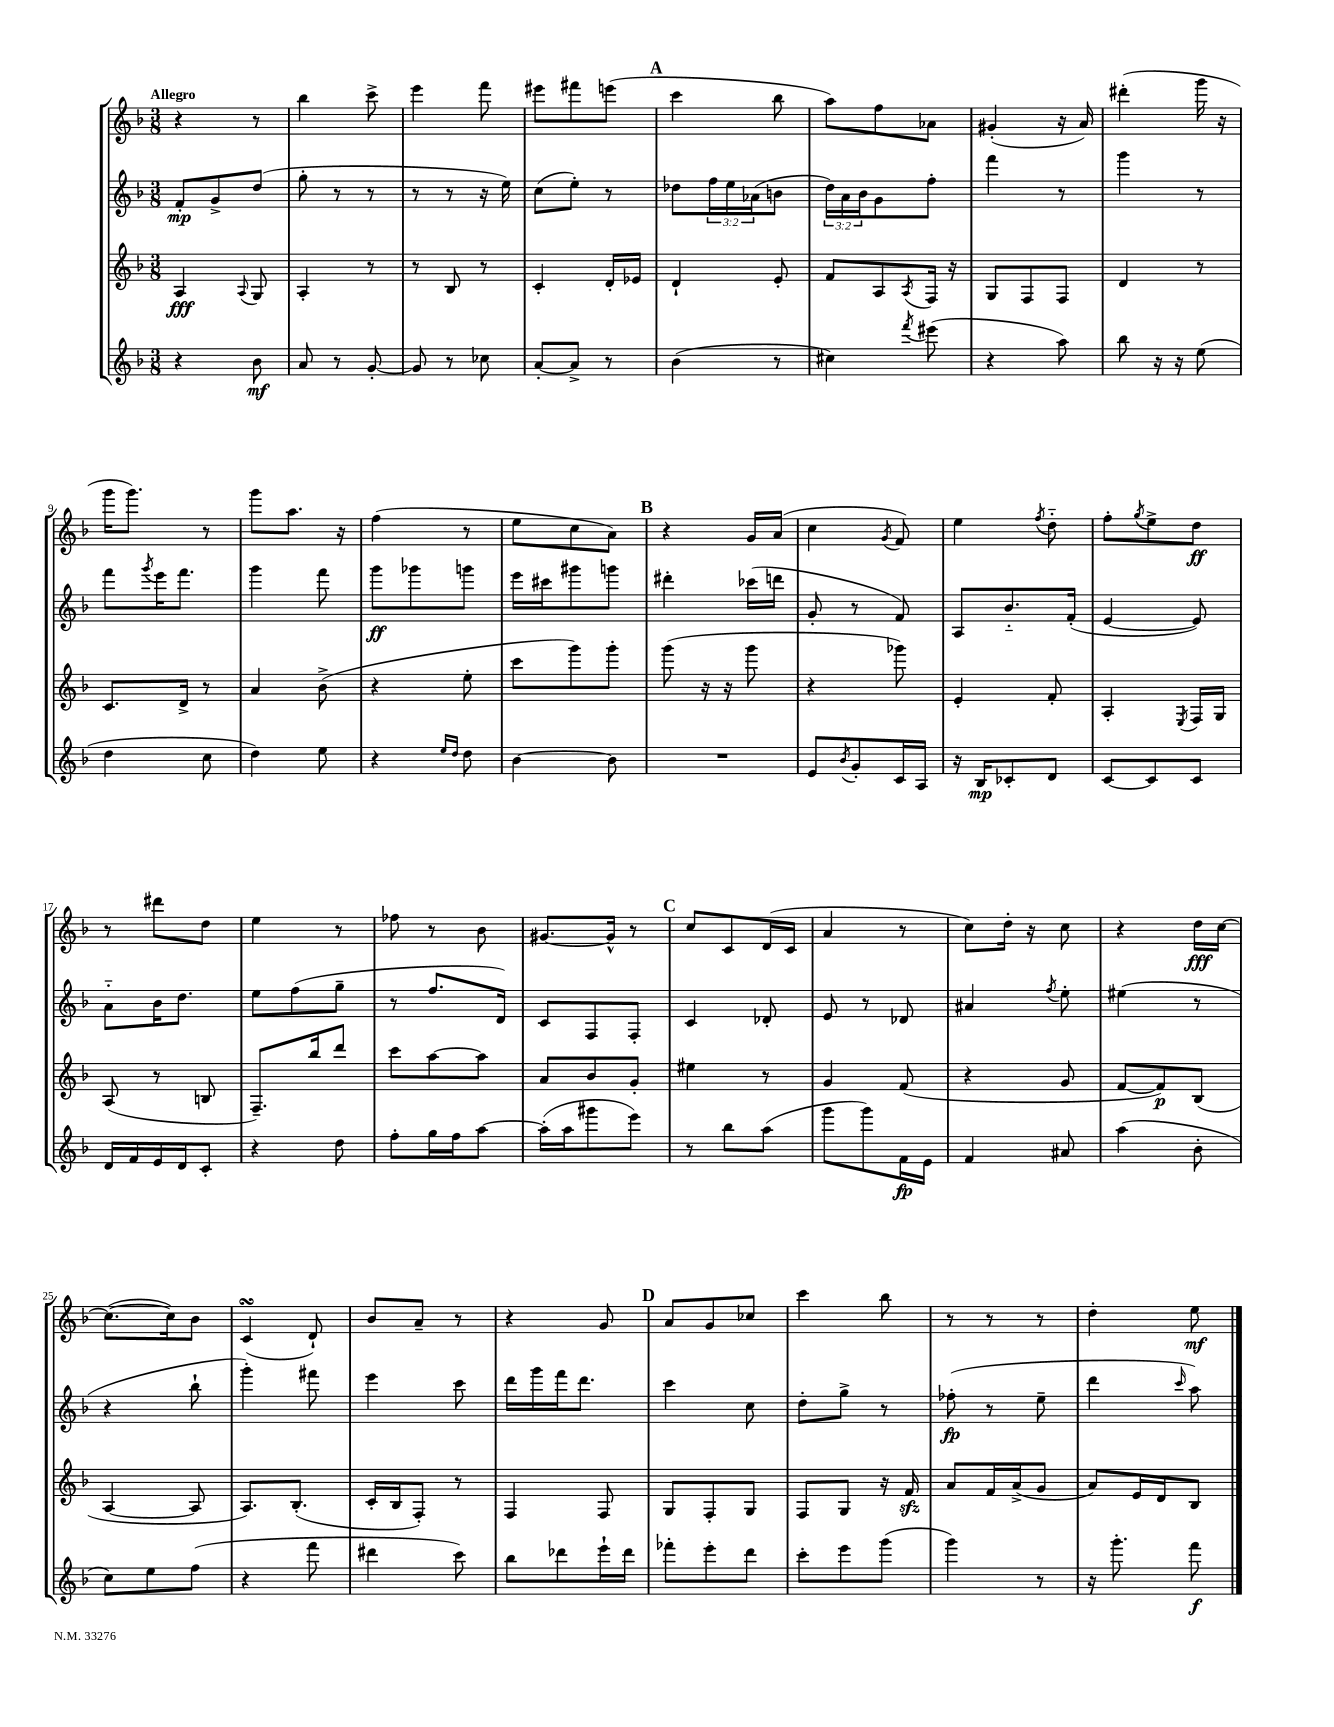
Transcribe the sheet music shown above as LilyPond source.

<<
\new StaffGroup <<
\new Staff = "s0" {
    \clef treble \key f \major \numericTimeSignature \time 3/8 \tempo "Allegro"
    r4 r8 |
    bes''4 c'''8-> |
    e'''4 f'''8 |
    eis'''8 fis'''8 e'''8( |
    \mark \markup { \bold "A" } c'''4 bes''8 |
    a''8) f''8 aes'8 |
    gis'4-.( r16 a'16) |
    dis'''4-.( g'''16 r16 |
    g'''16 g'''8.) r8 |
    g'''8 a''8. r16 |
    f''4( r8 |
    e''8 c''8 a'8) |
    \mark \markup { \bold "B" } r4 g'16 a'16( |
    c''4 \acciaccatura { g'8 } f'8) |
    e''4 \acciaccatura { f''8 } d''8-_ |
    f''8-. \acciaccatura { g''8 } e''8-> d''8\ff |
    r8 dis'''8 d''8 |
    e''4 r8 |
    fes''8 r8 bes'8 |
    gis'8.~ gis'16-^ r8 |
    \mark \markup { \bold "C" } c''8 c'8 d'16( c'16 |
    a'4 r8 |
    c''8) d''16-. r16 c''8 |
    r4 d''16\fff c''16~ |
    c''8.~( c''16) bes'8 |
    c'4\turn( d'8-!) |
    bes'8 a'8-- r8 |
    r4 g'8 |
    \mark \markup { \bold "D" } a'8 g'8 ces''8 |
    c'''4 bes''8 |
    r8 r8 r8 |
    d''4-. e''8\mf \bar "|." |
}
\new Staff = "s1" {
    \clef treble \key f \major \numericTimeSignature \time 3/8 \override Staff.TupletNumber.text = #tuplet-number::calc-fraction-text
    f'8-.\mp g'8-> d''8( |
    g''8-. r8 r8 |
    r8 r8 r16 e''16) |
    c''8( e''8-.) r8 |
    \mark \markup { \bold "A" } des''8 \tuplet 3/2 { f''16 e''16 aes'16( } b'8 |
    \tuplet 3/2 { d''16) a'16 bes'16 } g'8 f''8-. |
    f'''4 r8 |
    g'''4 r8 |
    f'''8 \acciaccatura { g'''8 } e'''16 f'''8. |
    g'''4 f'''8 |
    g'''8\ff ges'''8 g'''8 |
    e'''16 cis'''16 gis'''8 g'''8 |
    \mark \markup { \bold "B" } dis'''4-. ces'''16( d'''16 |
    g'8-. r8 f'8) |
    a8 bes'8.-_ f'16-.( |
    e'4~ e'8) |
    a'8-_ bes'16 d''8. |
    e''8 f''8( g''8-- |
    r8 f''8. d'16) |
    c'8 f8 f8-. |
    \mark \markup { \bold "C" } c'4 des'8-. |
    e'8 r8 des'8 |
    ais'4 \acciaccatura { f''8 } e''8-. |
    eis''4( r8 |
    r4 bes''8-! |
    g'''4-.) fis'''8 |
    e'''4 c'''8 |
    d'''16 g'''16 f'''16 d'''8. |
    \mark \markup { \bold "D" } c'''4 c''8 |
    d''8-. g''8-> r8 |
    fes''8-.\fp( r8 e''8-- |
    d'''4 \grace { c'''16 } a''8) \bar "|." |
}
\new Staff = "s2" {
    \clef treble \key f \major \numericTimeSignature \time 3/8
    a4\fff \appoggiatura { a8 } g8 |
    a4-. r8 |
    r8 bes8 r8 |
    c'4-. d'16-. ees'16 |
    \mark \markup { \bold "A" } d'4-! e'8-. |
    f'8 a8 \acciaccatura { a8 } f16 r16 |
    g8 f8 f8 |
    d'4 r8 |
    c'8. d'16-> r8 |
    a'4 bes'8->( |
    r4 e''8-. |
    c'''8 g'''8) g'''8-. |
    \mark \markup { \bold "B" } g'''8( r16 r16 g'''8 |
    r4 ges'''8) |
    e'4-. f'8-. |
    a4-. \acciaccatura { e8 } f16 g16 |
    a8( r8 b8 |
    f8.--) bes''16 d'''8 |
    c'''8 a''8~ a''8 |
    a'8 bes'8 g'8-. |
    \mark \markup { \bold "C" } eis''4 r8 |
    g'4 f'8( |
    r4 g'8 |
    f'8~ f'8\p) bes8( |
    a4~ a8 |
    a8.) bes8.-.( |
    c'16-. bes16 f8-.) r8 |
    f4 f8 |
    \mark \markup { \bold "D" } g8 f8-. g8 |
    f8 g8 r16 f'16\sfz |
    a'8 f'16 a'16->( g'8 |
    a'8) e'16 d'16 bes8 \bar "|." |
}
\new Staff = "s3" {
    \clef treble \key f \major \numericTimeSignature \time 3/8
    r4 bes'8\mf |
    a'8 r8 g'8~-. |
    g'8 r8 ces''8 |
    a'8~-. a'8-> r8 |
    \mark \markup { \bold "A" } bes'4( r8 |
    cis''4) \acciaccatura { f'''8 } eis'''8( |
    r4 a''8) |
    bes''8 r16 r16 e''8( |
    d''4 c''8 |
    d''4) e''8 |
    r4 \grace { e''16 d''16 } d''8 |
    bes'4~ bes'8 |
    \mark \markup { \bold "B" } R4. |
    e'8 \acciaccatura { bes'8 } g'8-. c'16 a16 |
    r16 bes16\mp ces'8-. d'8 |
    c'8~ c'8 c'8 |
    d'16 f'16 e'16 d'16 c'8-. |
    r4 d''8 |
    f''8-. g''16 f''16 a''8~ |
    a''16-.( a''16 gis'''8 e'''8) |
    \mark \markup { \bold "C" } r8 bes''8 a''8( |
    g'''8 g'''8) f'16\fp e'16 |
    f'4 ais'8 |
    a''4( bes'8-. |
    c''8) e''8 f''8( |
    r4 f'''8 |
    dis'''4 c'''8) |
    bes''8 des'''8 e'''16-! des'''16 |
    \mark \markup { \bold "D" } fes'''8-. e'''8-. d'''8 |
    c'''8-. e'''8 g'''8( |
    g'''4) r8 |
    r16 g'''8.-. f'''8\f \bar "|." |
}
>>
>>
